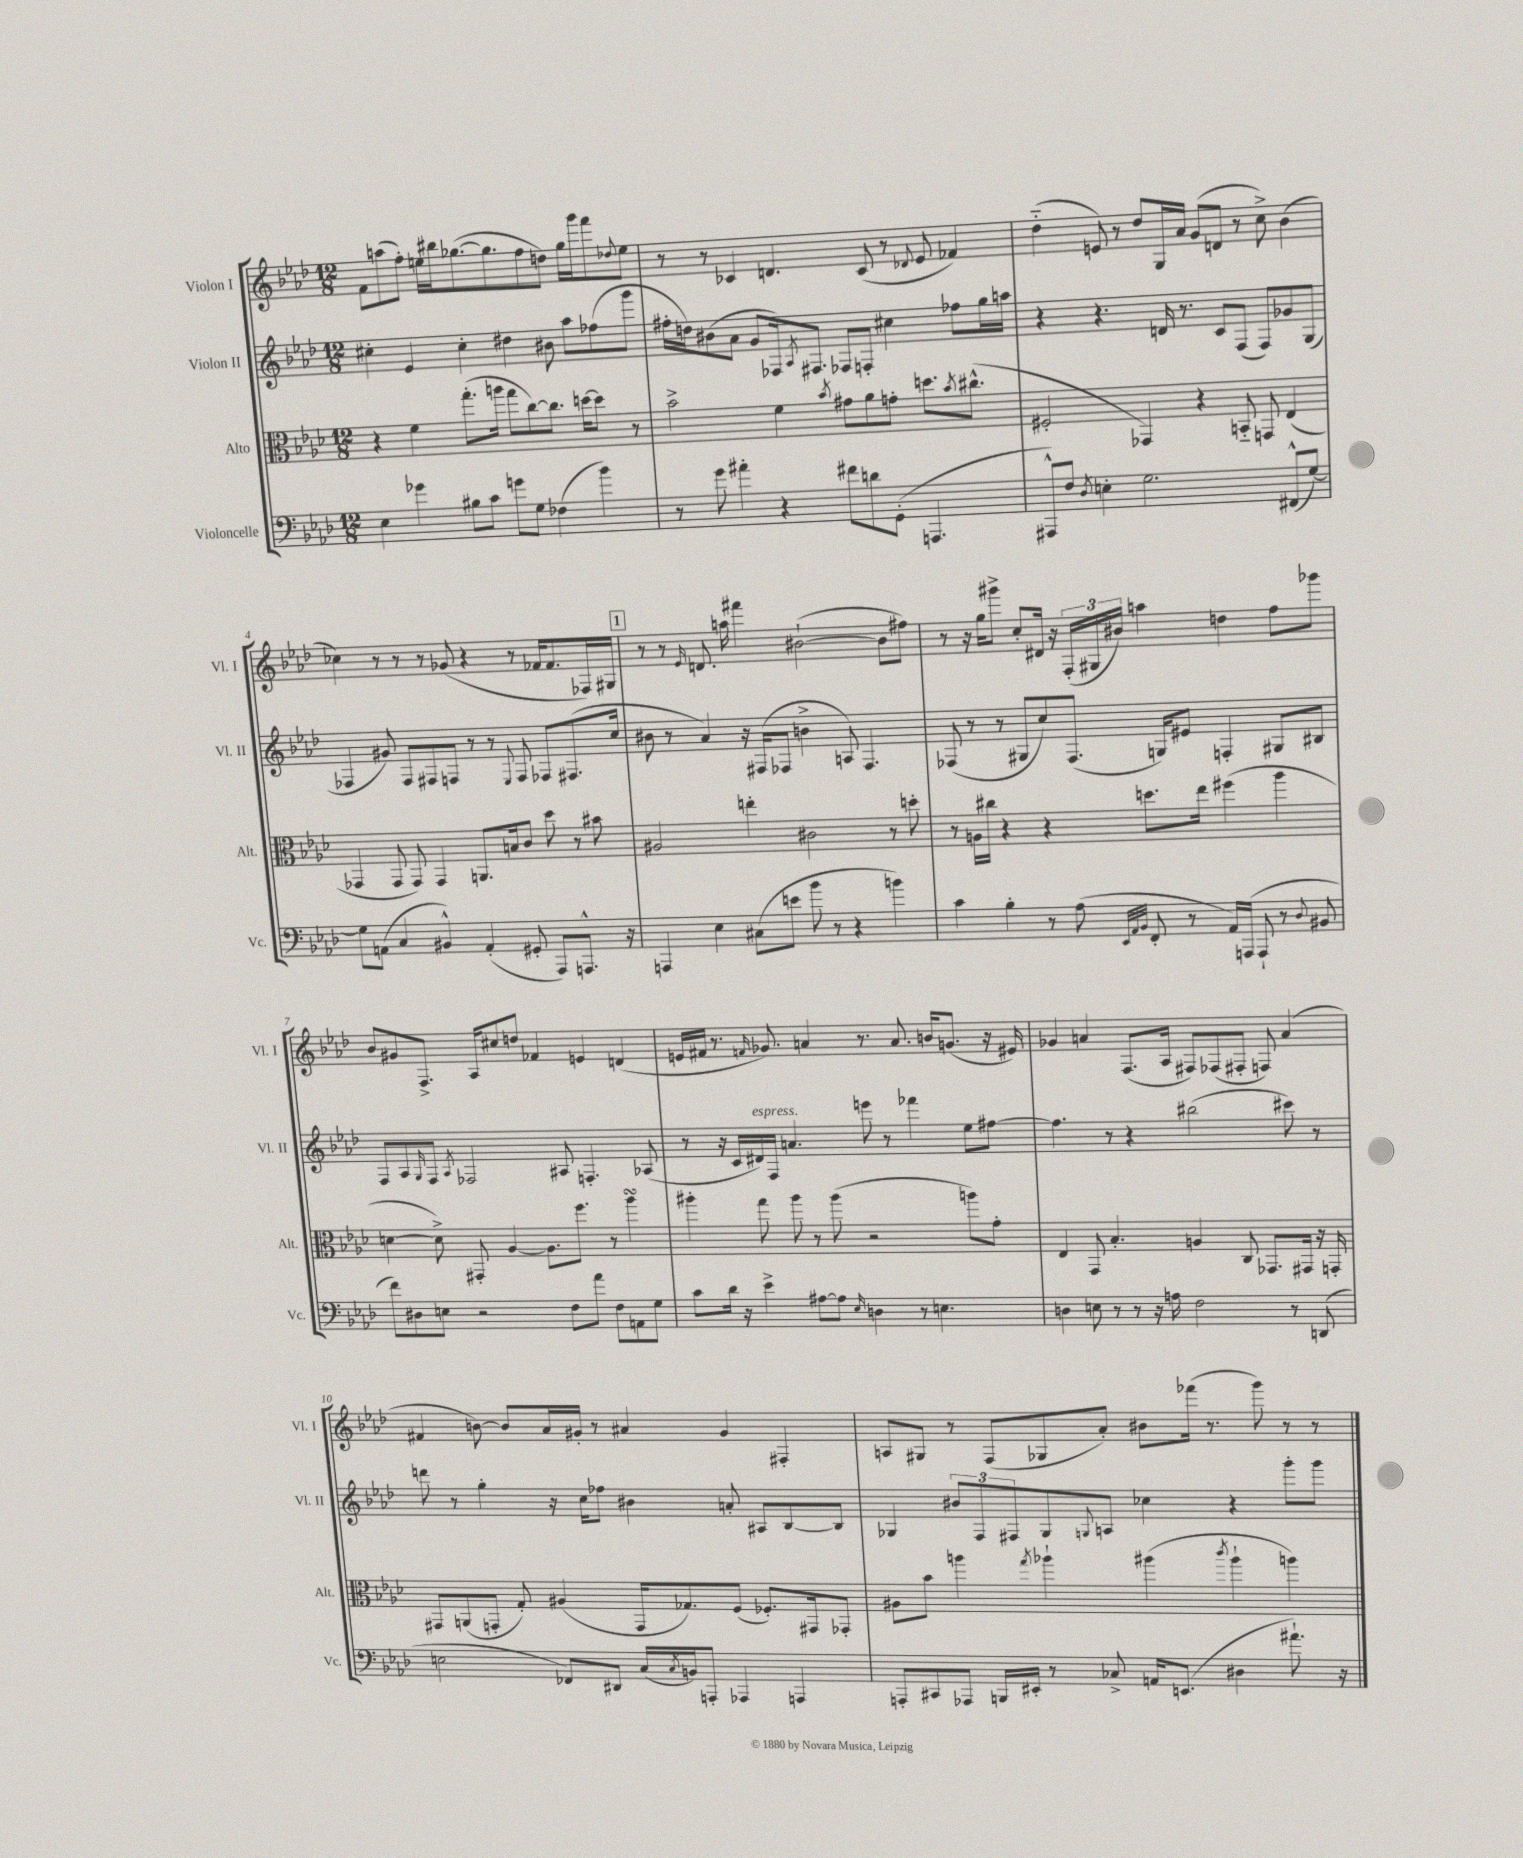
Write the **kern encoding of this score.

**kern	**kern	**kern	**kern
*staff4	*staff3	*staff2	*staff1
*clefF4	*clefC3	*clefG2	*clefG2
*k[b-e-a-d-]	*k[b-e-a-d-]	*k[b-e-a-d-]	*k[b-e-a-d-]
*M12/8	*M12/8	*M12/8	*M12/8
4E-\	4r	4cc#'\	8f\L
.	.	.	(8aa\
4g-\	4f\	4e-/	8ff'\J)
.	.	.	16ee\LL
.	.	.	16bb#\J
8B#\L	(8.gg'\L	4cc#'\	([8.gg-\
8c\J	.	.	.
.	16aa\Jk	.	8.gg-\]
8g\L	8gg\L	4dd#\	.
8G\J	[8cc\)	.	8ff\
(4F-\	8.cc\]J	8b#\	8dd\J)
.	.	8aa-\L	16gg-\LL
.	[16dd\LK	.	16ggg\J
4b-\)	8dd\]J	(8ff-\	8fff\
.	.	.	8qqdd-/
.	8r	8ggg\J	8ee\J
=	=	=	=
8r	2b-^\	16ff#'\LL	8r
.	.	16dd\J)	.
8g\	.	(8b#\	8r
4a#'\	.	8a-\J	4c-/
.	.	8g/L	.
4r	4f\	16F-/k)	4.d/
.	.	8qA-/	.
.	.	8.F#/J	.
.	8qb-/	.	.
8f#\L	8g#\L	8F-/L	.
8d\	8a-\	8F'/J	(8c-/
(8GG'\J	8g'\J	4cc#\	8r
.	.	.	8qqd-/
4.AAA/	8.dd\L	.	8e-/
.	.	8ff-\L	4f-/)
.	8qb-/	.	.
.	(8.cc#^^\J	.	.
.	.	16gg\L	.
.	.	16aa\JJ	.
=	=	=	=
8AAA#^^/L)	2F#'/	4r	(4dd-'~\
8F/J	.	.	.
8qD-/	.	.	.
4E'\	.	4.r	8e/)
.	.	.	8r
2.G\	4GG-/)	.	8dd-/L
.	.	16d/	16G/L
.	.	8.r	16a-/JJ
.	4r	.	(8g/L
.	.	8c/L	8d/J
.	8BB'~/	(8F/J	8r
.	8GG/	8F/L)	8cc^\)
(8FF#^^/L	(4E-/	8g-/	(4b-\
[8G/J)	.	(8G/J	.
=	=	=	=
8G\]L	4GG-/	4F-/	4cc-\)
(8AA\J	.	.	.
4C/	8GG-/	8g#/)	8r
.	8GG-/)	8F-/L	8r
4BB#^^/)	4GG-/	8F#/	8r
.	.	8F/J	(8g-/
(4AA'/	8.AA/L	8r	4r
.	.	8r	.
.	16B/k	.	.
.	.	8qqE-/	.
8GG#'/	8c/J	8F/	8r
8AAA-/L)	8dd-\	8F-/L	16f-/LK
.	.	.	8.f-/
8.AAA^^/J	8r	(8.F#/	.
.	8b#\	.	16F-/L)
16r	.	16cc/Jk	16G#/JJ
=	=	=	=
4AAA/	2A#/	8b#\	8r
.	.	8r	8r
.	.	.	16qqe-/
4E-\	.	4a-/)	8.d/
.	.	.	16aa\
(8C#\L	4ee'\	16r	4fff#\
.	.	(16F#/LK	.
8e\J	.	8F-/J	.
8b-\	2c#\	4b^\	([2b#`\
8r	.	.	.
4r	.	8A/)	.
.	.	4.F-/	.
4b\)	8r	.	8b#\]L
.	8dd'\	.	8ff#\J)
=	=	=	=
4c\	8r	(8F-/	8r
.	16A\LL	8r	16r
.	16cc#\JJ	.	16gg\LK
4B-'\	4r	8r	8ggg#^\J
.	.	8G#/L	8cc'/L
8r	4r	8cc/)	16d#/Jk
.	.	.	16r
(8A-\	.	(8.F-/J	(24F'/LL
.	.	.	24G#/
.	.	.	24b#/JJ)
32qqEE-/LLL	.	.	.
32qqAA-/	.	.	.
32qqBB-/JJJ	.	.	.
8FF'/	8.dd\L	.	4aa\
.	.	16G/LK)	.
8r	.	8e#/J	.
.	16ee-\Jk	.	.
16AA-/LL)	(4ff#\	4F'/	4dd\
(16AAA/JJ	.	.	.
8AAA`/	.	.	.
8r	4aa-\	8G#/L	8ff\L
8qqD-/	.	.	.
8BB#/	.	8B#/J	8ggg-\J
=	=	=	=
8f\L)	[4d\	8F/L	8b-/L
8D#\	.	8A-/	8g#/
.	.	16qqG/	.
8E\J	8d^\])	8F/J	8.F^/J
.	.	8qA-/	.
2r	8GG#'/	2F-/	.
.	.	.	16A-/LK
.	[4A-/	.	8cc#/
.	.	.	8dd/J
.	8.A-\]L	.	4f-/
8F\L	.	8A#/	.
.	8.ff\J	.	.
8a-\J	.	4.F'/	4e/
8F\L	8r	.	.
8AA\	4aa-\	.	(4d/
8G\J	.	(8A-/	.
=	=	=	=
8c\L	4aa#'\	8r	16e/LL
.	.	.	16f#/JJ
16d-\Jk	.	16r	8.r
16r	.	16c/LL	.
4e-^\	8gg\	16d#/)	.
.	.	.	16qqf/
.	.	16F/JJ	8.g-/)
.	8aa#\	4.a/	.
[8A#\L	8r	.	4a/
8A#\]J	(8aa#\	.	.
16qqE-/	.	.	.
4D\	2r	8eee\	8.r
.	.	8r	.
.	.	.	8.a/
8r	.	4fff-\	.
4.E\	.	.	16b/LK
.	.	.	(8.g/J
.	8aa\L)	8ee-\L	.
.	8g'\J	[8ff#\J	16r
.	.	.	16e#/)
=	=	=	=
4D\	4E-/	4.ff#\]	4g-/
8E\	8GG/	.	4a/
8r	4.B-'/	8r	.
8r	.	4r	(8.F/L
16r	.	.	.
16A\	.	.	16A-/Jk
2F\	4A/	(2bb#\	8F#/L)
.	.	.	(8F-/
.	8C/	.	8F#'/J
.	8.GG-/L	.	8F/)
8r	.	8ccc#\)	(4a/
.	16GG#/Jk	.	.
(8DD/	16r	8r	.
.	16GG'/	.	.
=	=	=	=
2E\	8GG#/L	8ddd\	4f#/
.	(8AA/	8r	.
.	8GG'/J	4gg'\	[8b\)
.	8G'/)	.	8b/]L
8FF-/L)	(4A#/	16r	16a-/L
.	.	16cc\LK	16g#'/JJ
8DD#/J	.	8ff-\J	8r
(16C/LL	16GG/LK	4b#\	4a#/
8qC/	.	.	.
16BB/J)	8.G-/)	.	.
8AAA'/J	.	.	.
4AAA-/	(8F/J	8a'/	4g#/
.	8.F-'/L)	8A#/L	.
4AAA/	.	[8B-/	4F#'/
.	16GG#/k	.	.
.	8GG-'/J	8B-/]J	.
=	=	=	=
8AAA'/L	8A#\L	4G-/	8A/L
8CC#/	8b-\J	.	8G#/J
8AAA-/J	4aa\	12b#/L	8r
.	.	12F/	.
16BBB/LL	.	.	(8F/L
.	.	12F#/	.
16EE#'/JJ	.	.	.
.	8qgg/	.	.
8r	4aa-`\	8G-/	8G-/
.	.	8qqG/	.
8C-^/	.	8A/J	8a-'/J)
16AA/LK	(4aa#\	4cc-\	8b#\L
(8.EE/J	.	.	.
.	.	.	(16fff-\Jk
.	.	.	8.r
.	8qccc/	.	.
4D#\	4aa#`\	4r	.
.	.	.	8ggg\)
8.a#`\)	4aa\)	8ggg'\L	8r
.	.	8ggg\J	8r
16r	.	.	.
==	==	==	==
*-	*-	*-	*-
